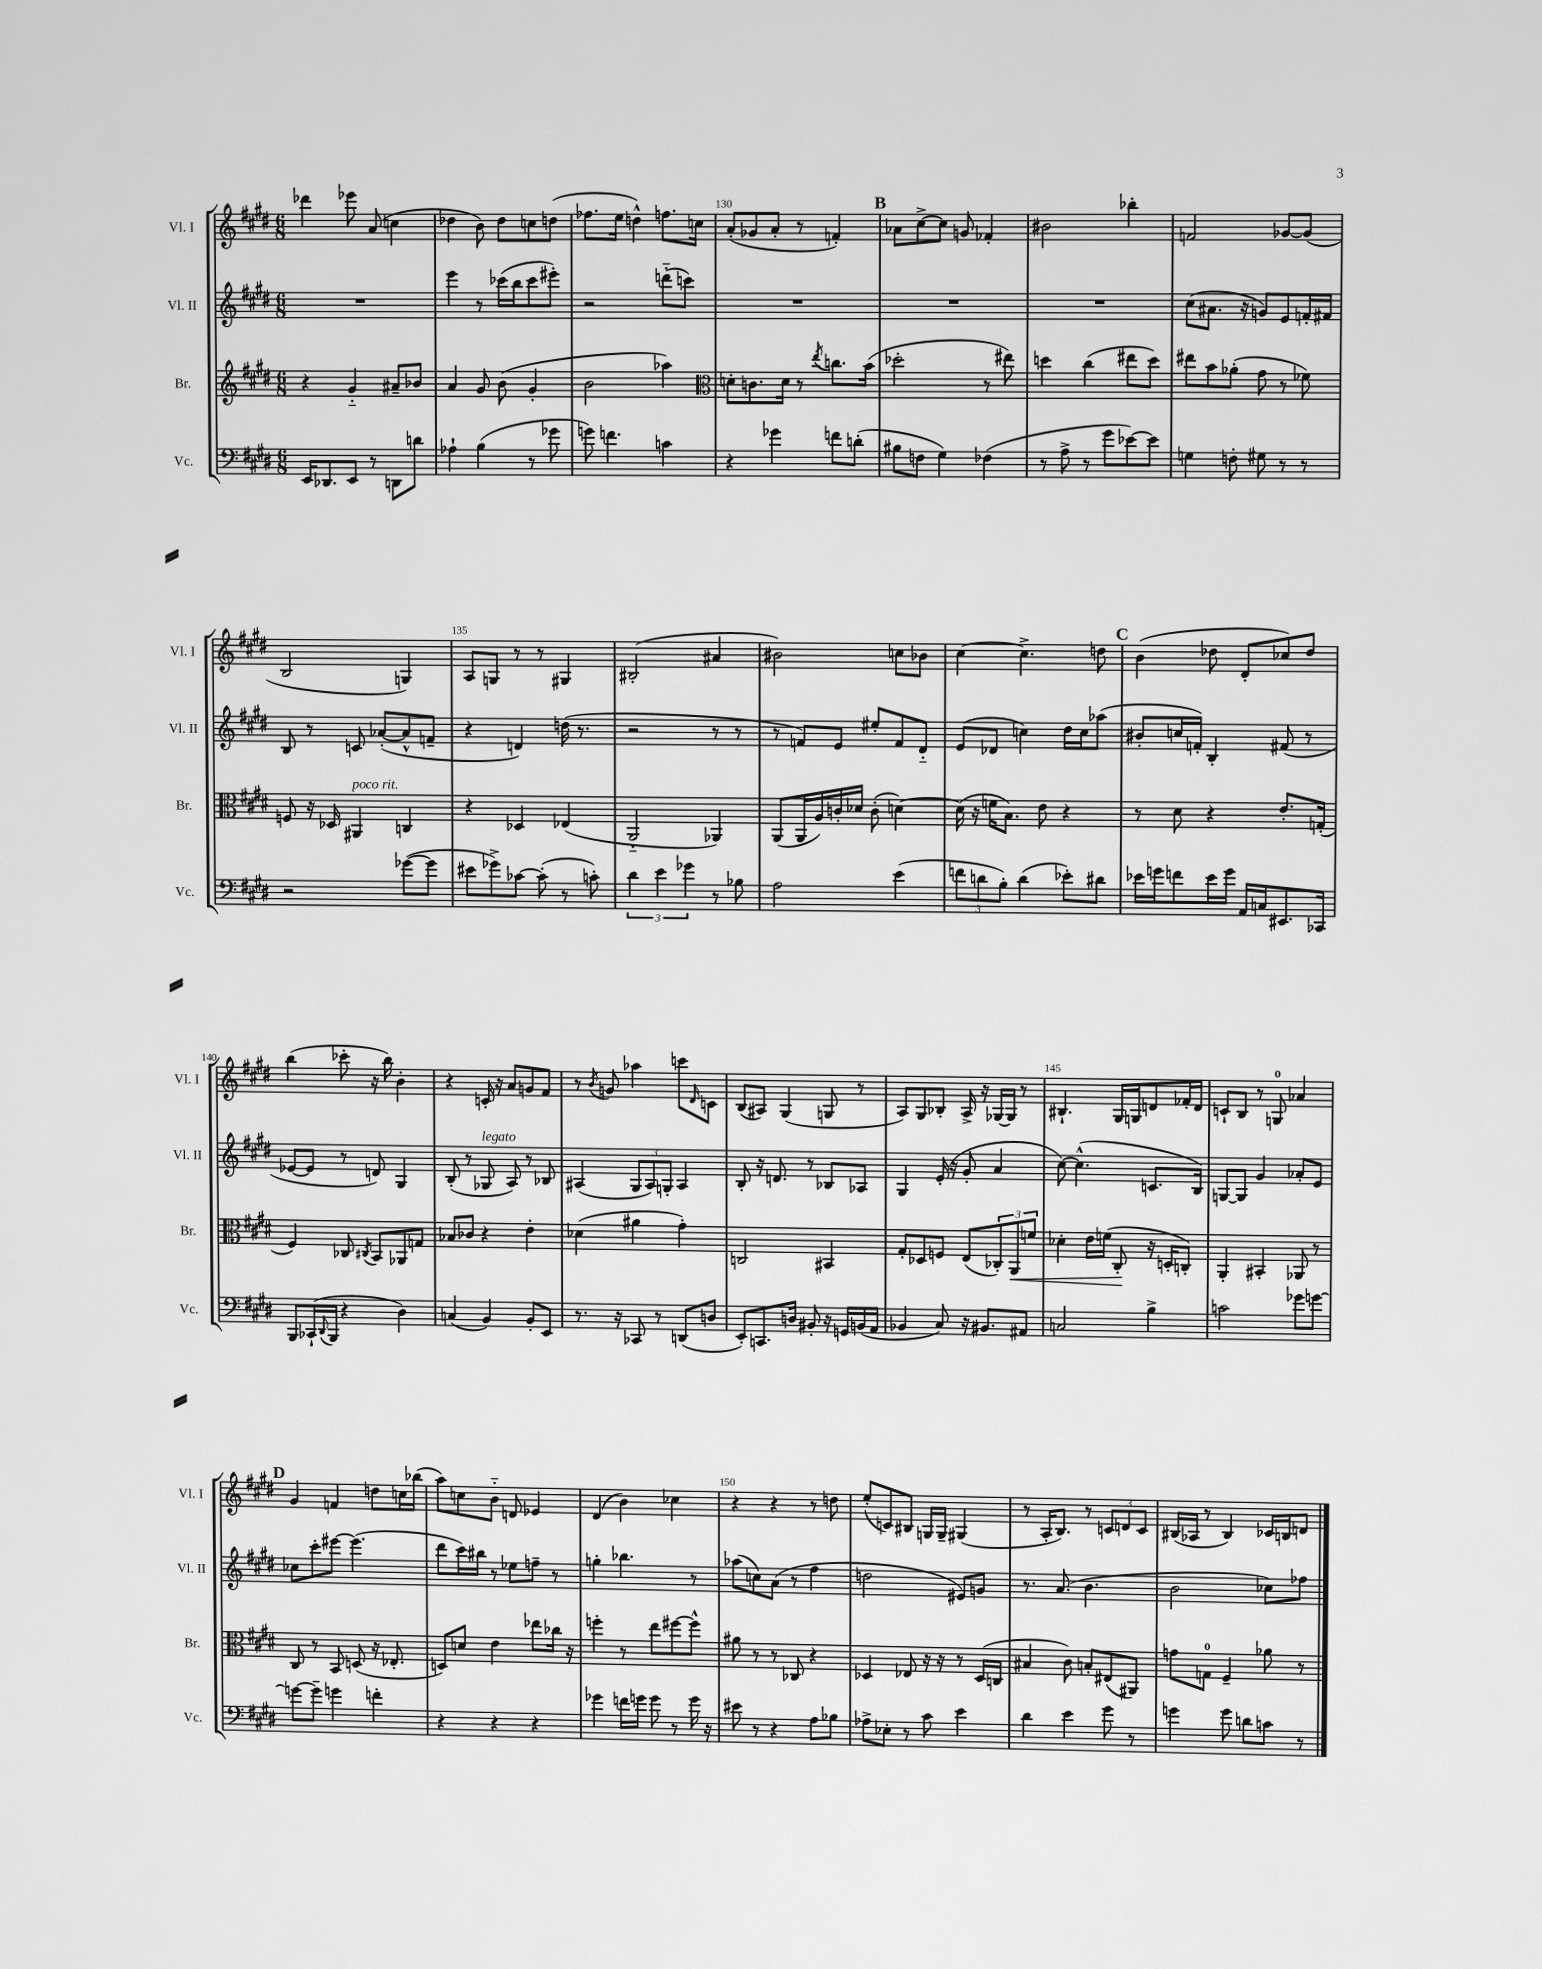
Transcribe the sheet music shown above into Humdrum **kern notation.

**kern	**kern	**kern	**kern
*staff4	*staff3	*staff2	*staff1
*clefF4	*clefG2	*clefG2	*clefG2
*k[f#c#g#d#]	*k[f#c#g#d#]	*k[f#c#g#d#]	*k[f#c#g#d#]
*M6/8	*M6/8	*M6/8	*M6/8
16EE	4r	2.r	4ddd-
8.DD-	.	.	.
8EE	4g#'~	.	8eee-
8r	.	.	(8a
8DD	8a#~	.	4cc
8d	8b-	.	.
=	=	=	=
4A-`	4a	4eee	4dd-
(4B	8g#	8r	8b)
.	(8b	(16ccc-	8dd-
.	.	16bb	.
8r	4g#'	8ccc-	8cc
8g-	.	8eee#')	(8dd
=	=	=	=
8g)	2b	2r	8.ff-
4.f	.	.	.
.	.	.	16ee
.	.	.	4dd^^)
4c	4aa-)	(8ddd'~	8.ff
.	.	8ccc)	.
.	.	.	16cc
=	=	=	=
*	*clefC3	*	*
4r	8d'	2.r	(8a'
.	8.c	.	8g-
4g-	.	.	8a'
.	16d	.	.
.	8r	.	8r
.	8qee	.	.
8f	8.cc	.	4f')
(8d'	.	.	.
.	(16b	.	.
=	=	=	=
8B#	2dd-'	2.r	8a-
8F	.	.	[8cc#^
4G#)	.	.	8cc#]
.	.	.	8g
(4F-	8r	.	4f-'
.	8ee#)	.	.
=	=	=	=
8r	4dd	2.r	2b#
8A^	.	.	.
8r	(4cc#	.	.
8g#	.	.	.
[8e-)	8ee#	.	4bb-'
8e-]	8dd)	.	.
=	=	=	=
4G	8ee#	(8cc#	2f
.	8b	8.a#	.
8F'	(8a-'	.	.
.	.	16r	.
8G#	8g#	8g)	.
8r	8r	8e	[8g-
8r	8f-)	16f'	(8g-]
.	.	16f#	.
=	=	=	=
2r	8F	8B	2B
.	16r	8r	.
.	16D-	.	.
.	4AA#	8c	.
.	.	([8a-'	.
([8g-	4C	8a-^^]	4G)
8g-]	.	8f~	.
=	=	=	=
8e#	4r	4r	8A
8g-^)	.	.	8G
[8c-	4D-	4d)	8r
(8c-']	.	.	8r
8r	(4E-	(16dd	4G#
.	.	8.r	.
8c')	.	.	.
=	=	=	=
6d#	2AA'~	2r	(2B#'
6e	.	.	.
6g-	.	.	.
8r	4AA-)	8r	4a#
8B-	.	8r	.
=	=	=	=
2A	(8AA	8r	2b#)
.	16AA	8f)	.
.	16A)	.	.
.	16c'	8e	.
.	16d-	.	.
.	(8c'	8ee#'	.
(4e	[4d)	8f	8cc
.	.	8d#'~	8b-
=	=	=	=
12f	(16d]	(8e	[4cc#
.	16r	.	.
12d	.	.	.
.	16f	8d-	.
12B')	.	.	.
.	8.B)	.	.
(4d	.	4cc)	4.cc#^]
.	8e	.	.
8e-')	4r	16dd#	.
.	.	16cc	.
8d#	.	(8aa-	8dd
=	=	=	=
16e-	8r	8b#'	(4b
16g	.	.	.
8f	8d#	16cc	.
.	.	16f')	.
16e-	4r	4B'	8dd-
16g	.	.	.
16AA	.	.	8d#'
16C	.	.	.
8.EE#	8.e'	(8f#	8cc-)
.	.	8r	8dd-
16CC-	(16G'	.	.
=	=	=	=
8BBB	4F#)	[8e-	(4bb
(16CC-`	.	8e-]	.
8qqDD#	.	.	.
16BBB	.	.	.
4r	8C-	8r	8ccc-'
.	8qC#	.	.
.	8BB	8d)	16r
.	.	.	16bb)
4D#)	8AA-	4G#	4b'
.	8G	.	.
=	=	=	=
(4C	8B-	(8B'	4r
.	8c-	8r	.
4BB)	4r	8G-	16c'
.	.	.	16r
.	.	8A)	8a
8BB'	4e'	8r	8g
8EE	.	8B-	8f#
=	=	=	=
8.r	(4d-	(4A#	8r
.	.	.	8qb
.	.	.	8g
16r	.	.	.
8CC-	4a#	12G#	4aa-
.	.	12A#)	.
8r	.	.	.
.	.	12G'	.
(8DD	4g#')	4A#	8ccc
.	.	.	16qqd#
8D	.	.	8c
=	=	=	=
8EE')	2C	8B'	(8B
8.CC	.	16r	8A#)
.	.	8.d	.
.	.	.	(4G#
16D	.	.	.
8BB#'	.	8r	.
16r	4BB#	8B-	8G
16GG	.	.	.
(16BB	.	8A-	8r
16AA	.	.	.
=	=	=	=
4BB-	8G#'	4G#	8A)
.	8D-	.	8G#
8C#)	8F	(16e'	8B-'
.	.	16r	.
16r	(8E	8g#'	16A^
8.BB#	.	.	16r
.	12C-')	4a	[16G-
.	.	.	16G-]
.	12AA	.	.
8AA#	.	.	8r
.	12f	.	.
=	=	=	=
2C	4d-'	[8cc#)	4.B#`
.	.	(4.cc#^^]	.
.	16e	.	.
.	(16f	.	.
.	8C#'	.	16G#
.	.	.	16G
4B^	16r	8.c	8d
.	16D'	.	.
.	8C')	.	16f-'
.	.	16B)	16d
=	=	=	=
2c	4AA'	[8G	8c`
.	.	8G]	8B
.	4BB#'	4g#	8r
.	.	.	8G
8g-	8AA-	8a-'	4a-
[8g	8r	8e	.
=	=	=	=
8g_	8C#	8cc-	4g#
8g~]	8r	8ccc#'	.
4g	8BB	[8eee#	4f
.	(8D	(4.eee#]	.
4f'	16r	.	8dd
.	8.E-'	.	.
.	.	.	16cc
.	.	.	(16bb-
=	=	=	=
4r	8D)	8ddd#	8aa)
.	8d	16ccc#)	8cc
.	.	16bb#	.
4r	4e	8r	8b'~
.	.	8ee-	8d
4r	8ee-	8ff~	4e-
.	16cc-	8r	.
.	16r	.	.
=	=	=	=
4g-	4ff'	4gg'	(4d#
16f	8r	4.bb-	4b)
16g	.	.	.
8g	8ee	.	.
8r	[8ff#	.	4cc-
16g	8ff#^^]	8r	.
16r	.	.	.
=	=	=	=
8e#	8a#	(8aa-	4r
8r	8r	8cc)	.
4r	8r	(8a	4r
.	8C-	8r	.
8A	4r	4ff#	8r
8B-	.	.	8dd
=	=	=	=
8A-^	4D-	2dd	(8ee'
8E-'	.	.	8c)
8r	8E-	.	8B#
8c#	16r	.	16G
.	16r	.	16G~
4e	8r	8e#)	(4G#
.	(16D-	8g	.
.	16C	.	.
=	=	=	=
4d#	4B#	8.r	8r
.	.	.	16A'
.	.	(8.a	8.B)
4e	8c#)	.	.
.	8B'	4.b	8r
8g#	(8E#	.	12c
.	.	.	12d
8r	8AA#)	.	.
.	.	.	12c
=	=	=	=
4g	8g	2b	(16B#
.	.	.	16A-
.	8G	.	8r
8g	4F#~	.	4B#)
8d	.	.	.
8c	8a-	8cc-)	16c-
.	.	.	16B
8r	8r	8ff-	8d
==	==	==	==
*-	*-	*-	*-
